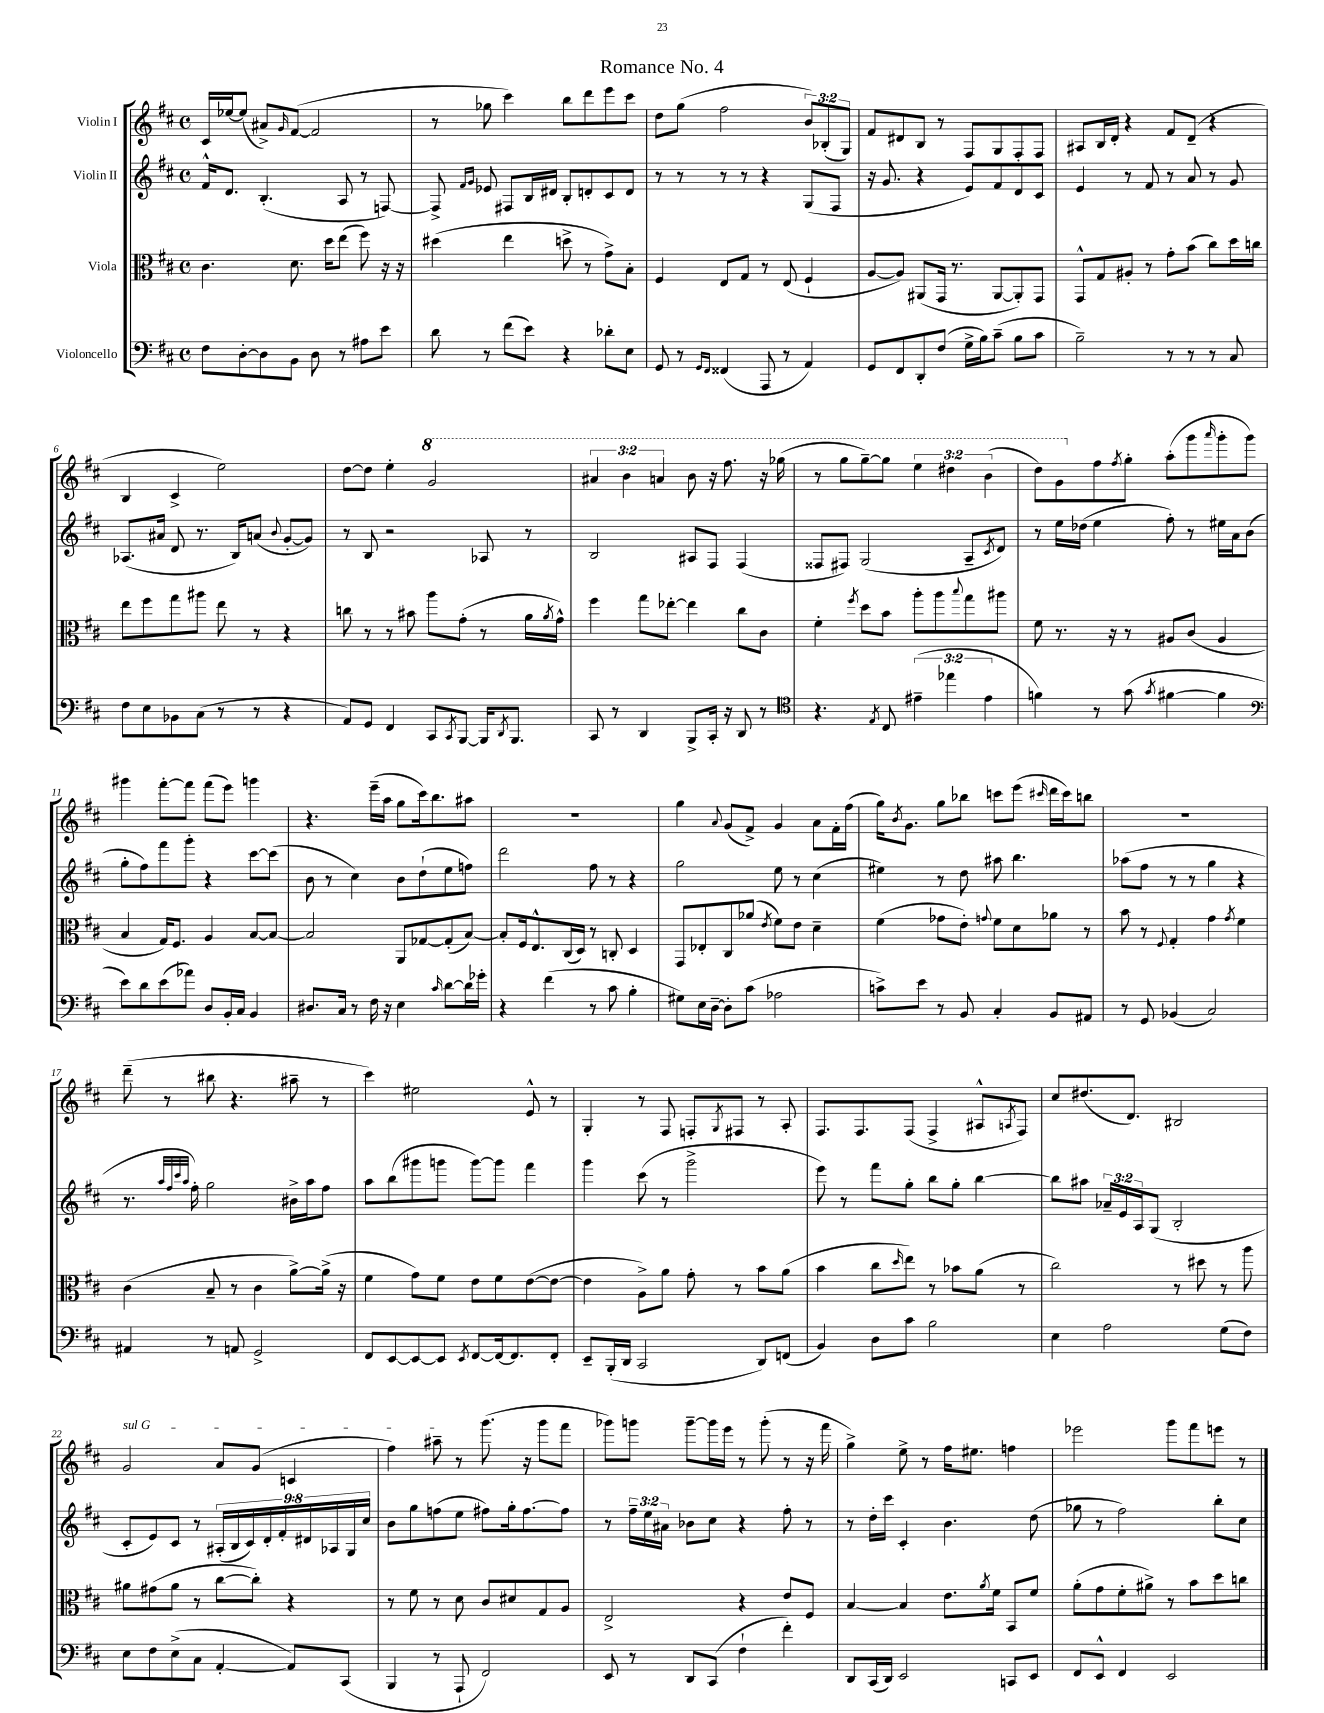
\header { title = "Romance No. 4" }
<<
\new StaffGroup <<
\new Staff = "s0" \with { instrumentName = "Violin I" } {
    \clef treble \key d \major \defaultTimeSignature \time 4/4 \override Staff.TupletNumber.text = #tuplet-number::calc-fraction-text
    cis'16 ees''16~ ees''8( ais'8->) \grace { g'16 } fis'8~( fis'2 |
    r8 ges''8 cis'''4) b''8 d'''8 e'''8 cis'''8 |
    d''8 g''8( fis''2 \tuplet 3/2 { b'8) bes8-.( g8) } |
    fis'8 dis'8 b8 r8 fis8 g8 fis8-. fis8 |
    ais8 b16 d'16-. r4 fis'8 d'8--( r4 |
    b4 cis'4-> e''2) |
    d''8~ d''8 e''4-. \ottava #1 g''2 |
    \tuplet 3/2 { ais''4 b''4 a''4 } b''8 r16 fis'''8. r16 ges'''16( |
    r8 g'''8 g'''8~--) g'''8 \tuplet 3/2 { e'''4 dis'''4 b''4( } |
    d'''8) g''8 \ottava #0 fis''8 \acciaccatura { fis''8 } g''8-. a''8-.( g'''8 \grace { a'''16 } g'''8-. g'''8) |
    gis'''4 fis'''8~-. fis'''8 fis'''8( e'''8) g'''4 |
    r4. e'''16--( a''16 g''8 cis'''16) b''8. ais''8 |
    R1 |
    g''4 \appoggiatura { a'8 } g'8( fis'8->) g'4 a'8 fis'16-. fis''16( |
    g''16) \acciaccatura { b'8 } g'8. g''8 bes''8 c'''8 e'''8( \grace { cis'''16 } d'''16 cis'''16) b''8 |
    R1 |
    d'''8--( r8 bis''8 r4. ais''8-- r8 |
    cis'''4) eis''2 e'8-^ r8 |
    g4-. r8 fis8 f8-. \acciaccatura { g8 } fis8 r8 a8-. |
    fis8. fis8. fis8( fis4-> ais8-^ \acciaccatura { a8 } fis8) |
    cis''8 dis''8.( d'8.) bis2 |
    \once \override TextSpanner.bound-details.left.text = \markup { \italic "sul G" } g'2\startTextSpan a'8 g'8( c'4 |
    fis''4) ais''8--\stopTextSpan r8 g'''8.( r16 g'''8 fis'''8 |
    ges'''8) g'''8 g'''8~-- g'''16 e'''16 r8 g'''8-.( r8 r16 fis'''16 |
    g''4->) e''8-> r8 fis''16 eis''8. f''4 |
    ees'''2 g'''8 fis'''8 e'''8 r8 \bar "|." |
}
\new Staff = "s1" \with { instrumentName = "Violin II" } {
    \clef treble \key d \major \defaultTimeSignature \time 4/4 \override Staff.TupletNumber.text = #tuplet-number::calc-fraction-text
    fis'16-^ d'8. b4.-.( a8 r8 f8~) |
    f8-> \grace { fis'16 g'16 } ees'8 fis8 b16 dis'16 b8-. d'8-. cis'8 d'8 |
    r8 r8 r8 r8 r4 g8( fis8 |
    r16 g'8. r4 e'8) fis'8 d'8 cis'8 |
    e'4 r8 fis'8 r8 a'8 r8 g'8 |
    aes8.( ais'16 d'8 r8. b16) a'8( \appoggiatura { b'8 } g'8~-. g'8) |
    r8 b8 r2 aes8 r8 |
    b2 ais8 fis8 fis4( |
    fisis8 fis8) g2( a8-- \acciaccatura { cis'8 } d'8) |
    r8 e''16 des''16( e''4 fis''8-.) r8 eis''16 a'16 b'8( |
    g''8-. fis''8) fis'''8 g'''8-. r4 cis'''8~ cis'''8( |
    b'8 r8 cis''4) b'8 d''8-!( e''8 f''8) |
    d'''2 fis''8 r8 r4 |
    g''2 e''8 r8 cis''4( |
    eis''4) r8 d''8 ais''8 b''4. |
    aes''8( fis''8 r8 r8 g''4 r4 |
    r8. \grace { a''32 fis''32 cis'''32 a''32 } fis''16-.) g''2 bis'16-> a''16 fis''8 |
    a''8 b''8( gis'''8 g'''8 g'''8~) g'''8 fis'''4 |
    g'''4 cis'''8( r8 g'''2-> |
    e'''8) r8 fis'''8 g''8-. b''8 g''8-. b''4~ |
    b''8 ais''8 \tuplet 3/2 { aes'16-- e'16 a16 } g8( b2-. |
    cis'8-. e'8) cis'8 r8 \tuplet 9/8 { ais16-.( b16 cis'16) d'16-. fis'16-. dis'16 aes16 g16 cis''16 } |
    b'8 g''8 f''8( e''8 fis''8) g''16-. fis''8.~ fis''8 |
    r8 \tuplet 3/2 { fis''16-- e''16 ais'16 } bes'8 cis''8 r4 fis''8-. r8 |
    r8 d''16-. cis'''16 cis'4-. b'4. d''8( |
    ges''8 r8 fis''2) b''8-. cis''8 \bar "|." |
}
\new Staff = "s2" \with { instrumentName = "Viola" } {
    \clef alto \key d \major \defaultTimeSignature \time 4/4
    cis'4. d'8. d''16 e''8( fis''8) r16 r16 |
    dis''4( e''4 d''8-> r8 g'8->) b8-. |
    fis4 e8 g8 r8 e8( fis4-! |
    a8~ a8) ais,8( g,16 r8. ais,8~ ais,8-.) g,8 |
    g,8-^ g8 ais8-. r8 g'8-. b'8( cis''8) d''16 c''16 |
    e''8 fis''8 g''8 ais''8 e''8 r8 r4 |
    c''8 r8 r8 bis'8 a''8 g'8-.( r8 a'16 \acciaccatura { a'8 } g'16-^) |
    fis''4 g''8 ees''8~-. ees''4 cis''8 cis'8 |
    fis'4-. \acciaccatura { fis''8 } d''8 b'8 a''8-. a''8 \appoggiatura { b''8 } g''8 ais''8 |
    fis'8 r8. r16 r8 ais8 cis'8( ais4 |
    b4 g16) fis8. a4 b8~ b8~ |
    b2 a,8 ges8~ ges8-.( b8~) |
    b8-. fis16 e8.-^ cis16( d16) r8 c8-. d4 |
    g,8 ees8-. cis8 aes'8( \acciaccatura { e'8 } fis'8) e'8 d'4-- |
    fis'4( ges'8 e'8-.) \appoggiatura { g'8 } fis'8 d'8 aes'8 r8 |
    b'8 r8 \appoggiatura { fis8 } g4-. g'4 \acciaccatura { g'8 } fis'4 |
    cis'4( b8-- r8 cis'4 a'8~->) a'16->( r16 |
    fis'4 g'8) fis'8 e'8 fis'8 e'8~( e'8~ |
    e'4 a8->) a'8 g'8-. r8 b'8 a'8( |
    b'4 cis''8 \grace { d''16 } e''8) r8 bes'8 a'8( r8 |
    cis''2) r8 dis''8 r8 a''8 |
    ais'8 gis'8( ais'8 r8 cis''8~ cis''8-.) r4 |
    r8 fis'8 r8 d'8 cis'8 dis'8 g8 a8 |
    e2-> r4 e'8 fis8 |
    b4~ b4 e'8. \acciaccatura { a'8 } fis'16 b,8 fis'8 |
    a'8-.( g'8 fis'8-. ais'8->) r8 b'8 d''8 c''8 \bar "|." |
}
\new Staff = "s3" \with { instrumentName = "Violoncello" } {
    \clef bass \key d \major \defaultTimeSignature \time 4/4 \override Staff.TupletNumber.text = #tuplet-number::calc-fraction-text
    fis8 d8~-. d8 b,8 d8 r8 ais8 e'8 |
    d'8 r8 fis'8( e'8) r4 des'8-. e8 |
    g,8 r8 \grace { g,16 fis,16 } fisis,4( a,,8 r8 a,4) |
    g,8 fis,8 d,8-. fis8( g16-> b16) cis'8--( b8 cis'8 |
    b2--) r8 r8 r8 cis8 |
    fis8 e8 bes,8 cis8( r8 r8 r4 |
    a,8) g,8 fis,4 cis,8 \acciaccatura { cis,8 } b,,8~ b,,16 \acciaccatura { d,8 } b,,8. |
    cis,8 r8 d,4 b,,8-> cis,16-. r16 d,8 r8 |
    \clef tenor r4. \acciaccatura { e8 } cis8 \tuplet 3/2 { eis'4--( ees''4 eis'4 } |
    f'4) r8 g'8( \acciaccatura { g'8 } fis'4~ fis'4 |
    \clef bass e'8) d'8 e'8( aes'8) d8 b,16-. cis16 b,4 |
    dis8. cis16 r8 fis16 r16 e4 \grace { cis'16 } d'8~ d'16 ges'16-. |
    r4 fis'4( r8 cis'8 b4-. |
    gis8) e16 d16~-- d8-. cis'8( aes2 |
    c'8->) e'8 r8 b,8 cis4-. b,8 ais,8 |
    r8 g,8 bes,4( cis2) |
    ais,4 r8 a,8 g,2-> |
    fis,8 e,8~ e,8~ e,8 \acciaccatura { e,8 } fis,8~ fis,16~ fis,8. fis,8-. |
    e,8-- b,,16-.( d,16 cis,2 d,8) f,8( |
    b,4) d8 cis'8 b2 |
    e4 a2 g8( fis8) |
    e8 fis8 e8->( cis8 a,4~-. a,8) cis,8( |
    b,,4 r8 a,,8-! fis,2) |
    e,8 r8 d,8 cis,8( fis4-! fis'4-.) |
    d,8 cis,16( d,16) e,2 c,8 e,8 |
    fis,8 e,8-^ fis,4 e,2 \bar "|." |
}
>>
>>
